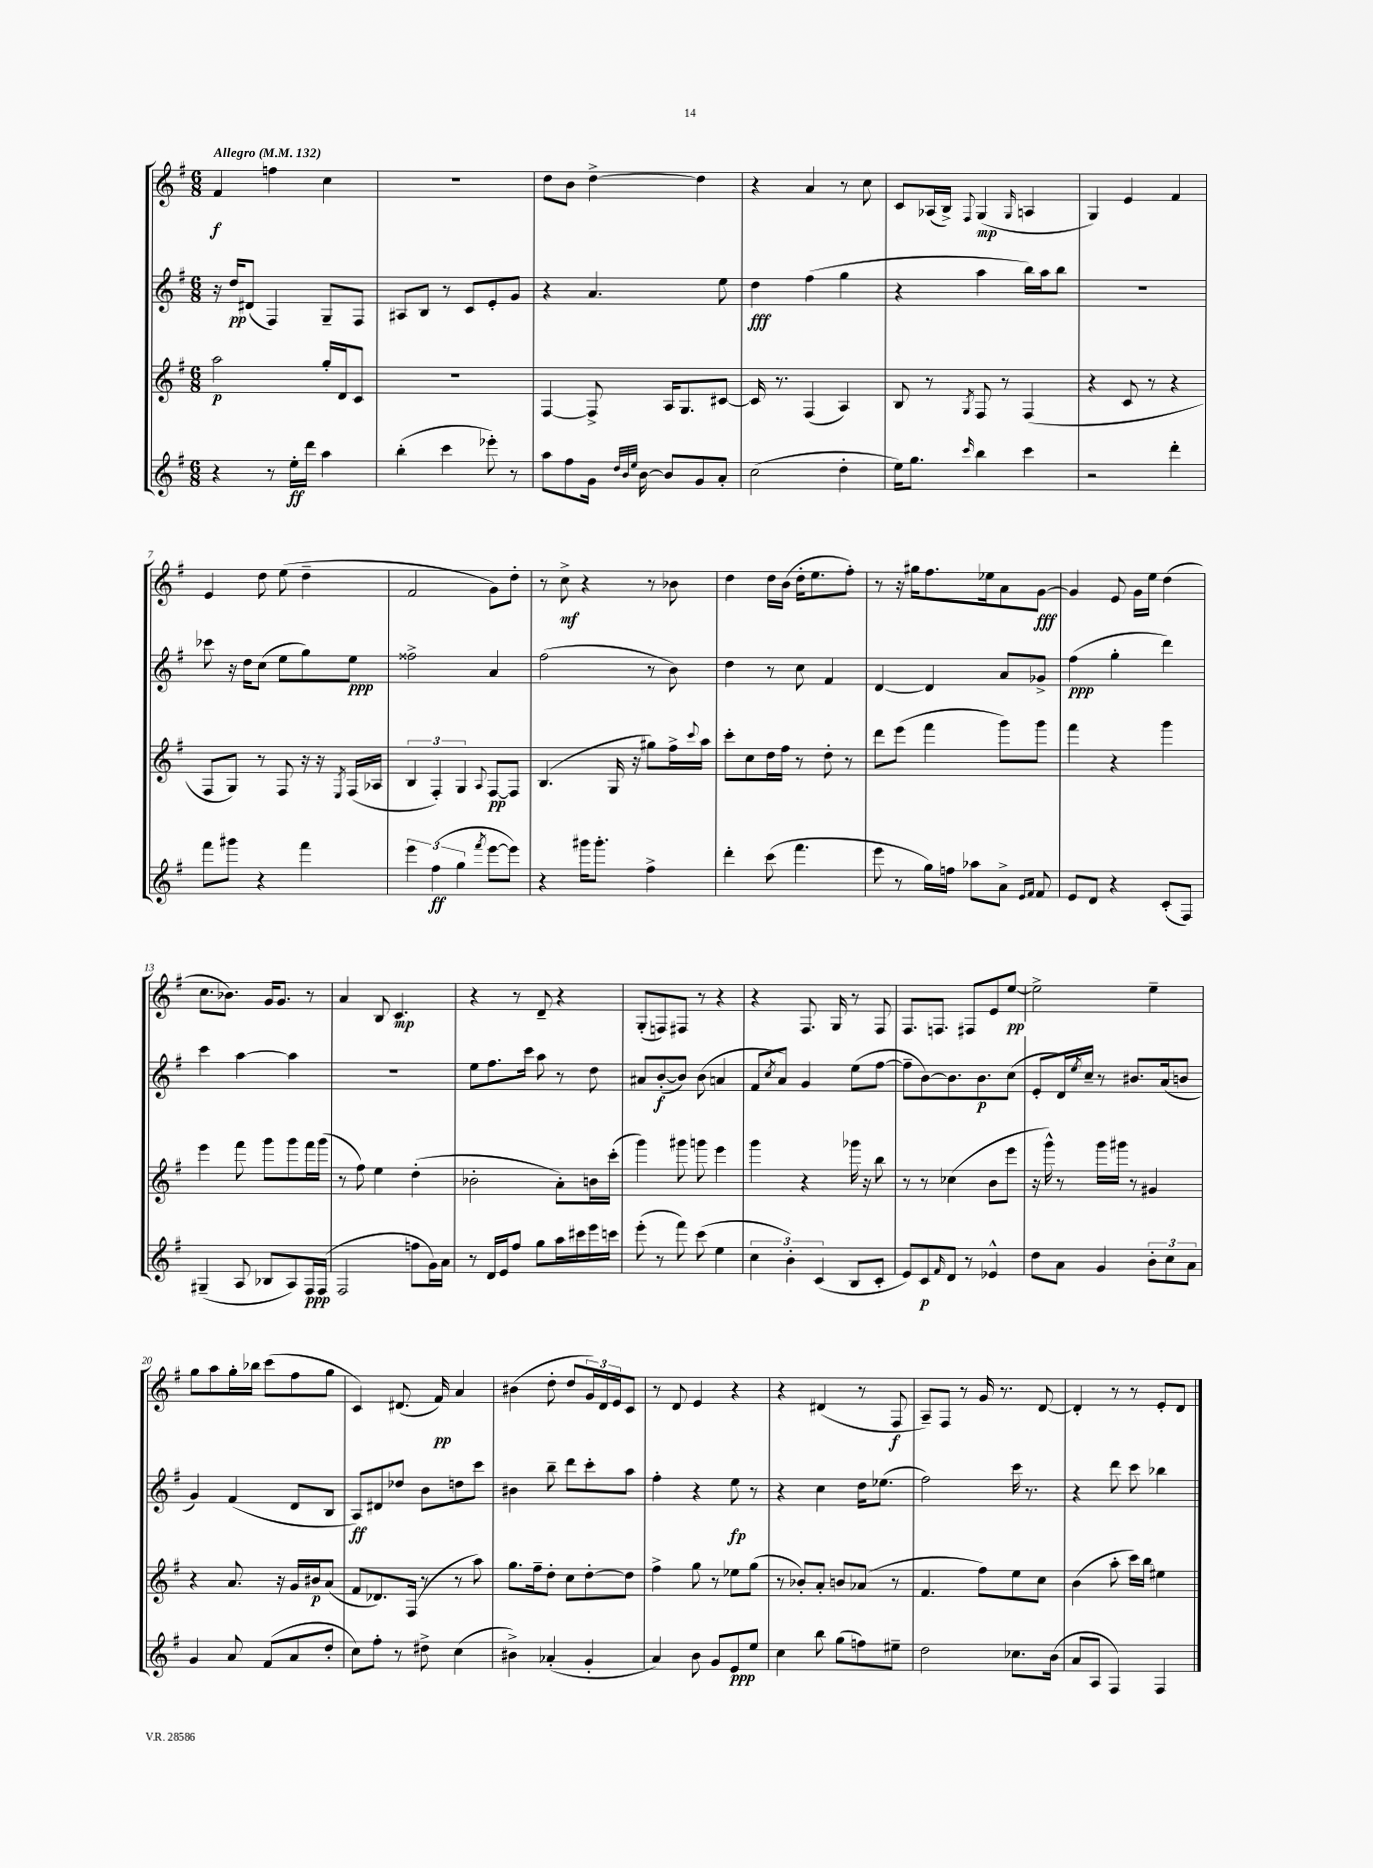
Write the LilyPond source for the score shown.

<<
\new StaffGroup <<
\new Staff = "s0" {
    \clef treble \key g \major \numericTimeSignature \time 6/8 \tempo "Allegro" 4 = 132
    fis'4\f f''4 c''4 |
    r2. |
    d''8 b'8 d''4~-> d''4 |
    r4 a'4 r8 c''8 |
    c'8 aes16( b16->) \appoggiatura { fis8 } g4\mp( \grace { g16 } a4 |
    g4) e'4 fis'4 |
    e'4 d''8 e''8( d''4-- |
    fis'2 g'8) d''8-. |
    r8 c''8->\mf r4 r8 bes'8 |
    d''4 d''16 b'16( d''16-. e''8. fis''8-.) |
    r8 r16 gis''16 fis''8. ees''16 a'8 g'8~\fff |
    g'4 e'8 g'16 e''16 d''4( |
    c''8. bes'8.) g'16 g'8. r8 |
    a'4 b8 c'4.\mp |
    r4 r8 d'8-- r4 |
    g8-.( f8) fis8 r8 r4 |
    r4 fis8. g16 r8 fis8 |
    fis8. f8. fis8 e'8 e''8~\pp |
    e''2-> e''4-- |
    g''8 a''8 g''16-. bes''16 c'''8( fis''8 g''8 |
    c'4) dis'8.( fis'16\pp) a'4 |
    bis'4( d''8-. d''8 \tuplet 3/2 { g'16) d'16 e'16 } c'8 |
    r8 d'8 e'4 r4 |
    r4 dis'4( r8 fis8\f |
    a8--) fis8 r8 g'16 r8. d'8~ |
    d'4-. r8 r8 e'8-. d'8 \bar "|." |
}
\new Staff = "s1" {
    \clef treble \key g \major \numericTimeSignature \time 6/8
    r16 d''16\pp dis'8( fis4) g8-- fis8 |
    ais8 b8 r8 c'8 e'8-. g'8 |
    r4 a'4. e''8 |
    d''4\fff fis''4( g''4 |
    r4 a''4 b''16) a''16 b''8 |
    R2. |
    ces'''8 r16 d''16 c''8( e''8 g''8) e''8\ppp |
    fisis''2-> a'4 |
    fis''2( r8 b'8) |
    d''4 r8 c''8 fis'4 |
    d'4~ d'4 a'8 ges'8-> |
    fis''4\ppp( g''4-. d'''4) |
    c'''4 a''4~ a''4 |
    R2. |
    e''8 fis''8. c'''16 a''8 r8 d''8 |
    ais'8 b'8~-.\f( b'8) b'8( a'4 |
    fis'8 \acciaccatura { c''8 } a'8) g'4 e''8( fis''8~ |
    fis''8-- b'8~) b'8. b'8.\p c''8( |
    e'8-. d'16) \acciaccatura { e''8 } c''16-- r8 bis'8. a'16( b'8 |
    g'4) fis'4( d'8 b8 |
    a8\ff) dis'8 des''8 b'8 d''8 c'''8 |
    bis'4 b''8-- d'''8 c'''8-. a''8 |
    fis''4-. r4 e''8\fp r8 |
    r4 c''4 d''16 ees''8.( |
    fis''2) c'''16 r8. |
    r4 d'''8 c'''8 bes''4 \bar "|." |
}
\new Staff = "s2" {
    \clef treble \key g \major \numericTimeSignature \time 6/8
    a''2\p g''16-. d'16 c'8 |
    R2. |
    fis4~ fis8-> a16 g8. cis'8~ |
    cis'16 r8. fis4( a4) |
    b8 r8 \acciaccatura { g8 } fis8 r8 fis4( |
    r4 c'8 r8 r4 |
    fis8 g8) r8 fis8 r16 r16 \acciaccatura { e8 } fis16( aes16 |
    \tuplet 3/2 { b4 fis4-.) g4 } \appoggiatura { a8 } fis8~\pp fis8 |
    b4.( g16 r16 gis''8) fis''16-> \appoggiatura { c'''8 } a''16 |
    c'''8-. c''8 d''16 fis''16 r8 d''8-. r8 |
    d'''8 e'''8( fis'''4 g'''8) g'''8 |
    fis'''4 r4 g'''4 |
    e'''4 fis'''8 g'''8 g'''8 fis'''16 g'''16( |
    r8 fis''8) e''4 d''4-.( |
    bes'2-. a'8-.) b'16 c'''16-.( |
    g'''4) gis'''8 g'''8 e'''4 |
    g'''4 r4 ges'''16 r16 b''8 |
    r8 r8 ces''4( b'8 e'''8 |
    r16 g'''16-^) r8 g'''16 gis'''16 r8 gis'4 |
    r4 a'8. r16 g'16 bis'16\p a'8( |
    fis'8 des'8.) fis16( r8 r8 a''8) |
    g''8. fis''16-- d''8-. c''8 d''8~-. d''8 |
    fis''4-> g''8 r8 ees''8 g''8( |
    r8 bes'8-.) a'8-. b'8 aes'8( r8 |
    fis'4. fis''8) e''8 c''8 |
    b'4( a''8-. c'''16) b''16 eis''4 \bar "|." |
}
\new Staff = "s3" {
    \clef treble \key g \major \numericTimeSignature \time 6/8
    r4 r8 e''16-.\ff d'''16 a''4 |
    b''4-.( c'''4 ees'''8-.) r8 |
    a''8 fis''8 g'16 \grace { d''32 b'32 e''32 } b'16~ b'8 g'8 a'8-. |
    c''2( d''4-. |
    e''16) g''8. \grace { c'''16 } b''4 c'''4 |
    r2 d'''4-. |
    fis'''8 gis'''8 r4 fis'''4 |
    \tuplet 3/2 { e'''4 fis''4\ff( g''4 } \acciaccatura { fis'''8 } e'''8~ e'''8) |
    r4 gis'''16 gis'''8.-. fis''4-> |
    d'''4-. c'''8( fis'''4. |
    e'''8 r8 g''16) f''16 aes''8 a'8-> \grace { e'16 fis'16 } fis'8 |
    e'8 d'8 r4 c'8-.( fis8) |
    gis4--( a8 bes8 a8) fis16\ppp fis16( |
    fis2 f''8 g'16) a'16 |
    r8 d'16 e'16 fis''8 g''8 a''16 cis'''16 e'''16 c'''16 |
    e'''8-.( r8 fis'''8) c'''8( e''4 |
    \tuplet 3/2 { c''4 b'4-.) c'4( } b8 c'8-. |
    e'8) c'8\p \grace { fis'16 } d'8 r8 ees'4-^ |
    d''8 a'8 g'4 \tuplet 3/2 { b'8-. c''8 a'8 } |
    g'4 a'8 fis'8( a'8 d''8-. |
    c''8) fis''8-. r8 dis''8-> c''4( |
    bis'4->) aes'4-.( g'4-. |
    a'4) b'8 g'8 e'8\ppp e''8 |
    c''4 b''8 g''8( f''8) eis''8-- |
    d''2 ces''8. b'16( |
    a'8 a8 fis4) fis4 \bar "|." |
}
>>
>>
